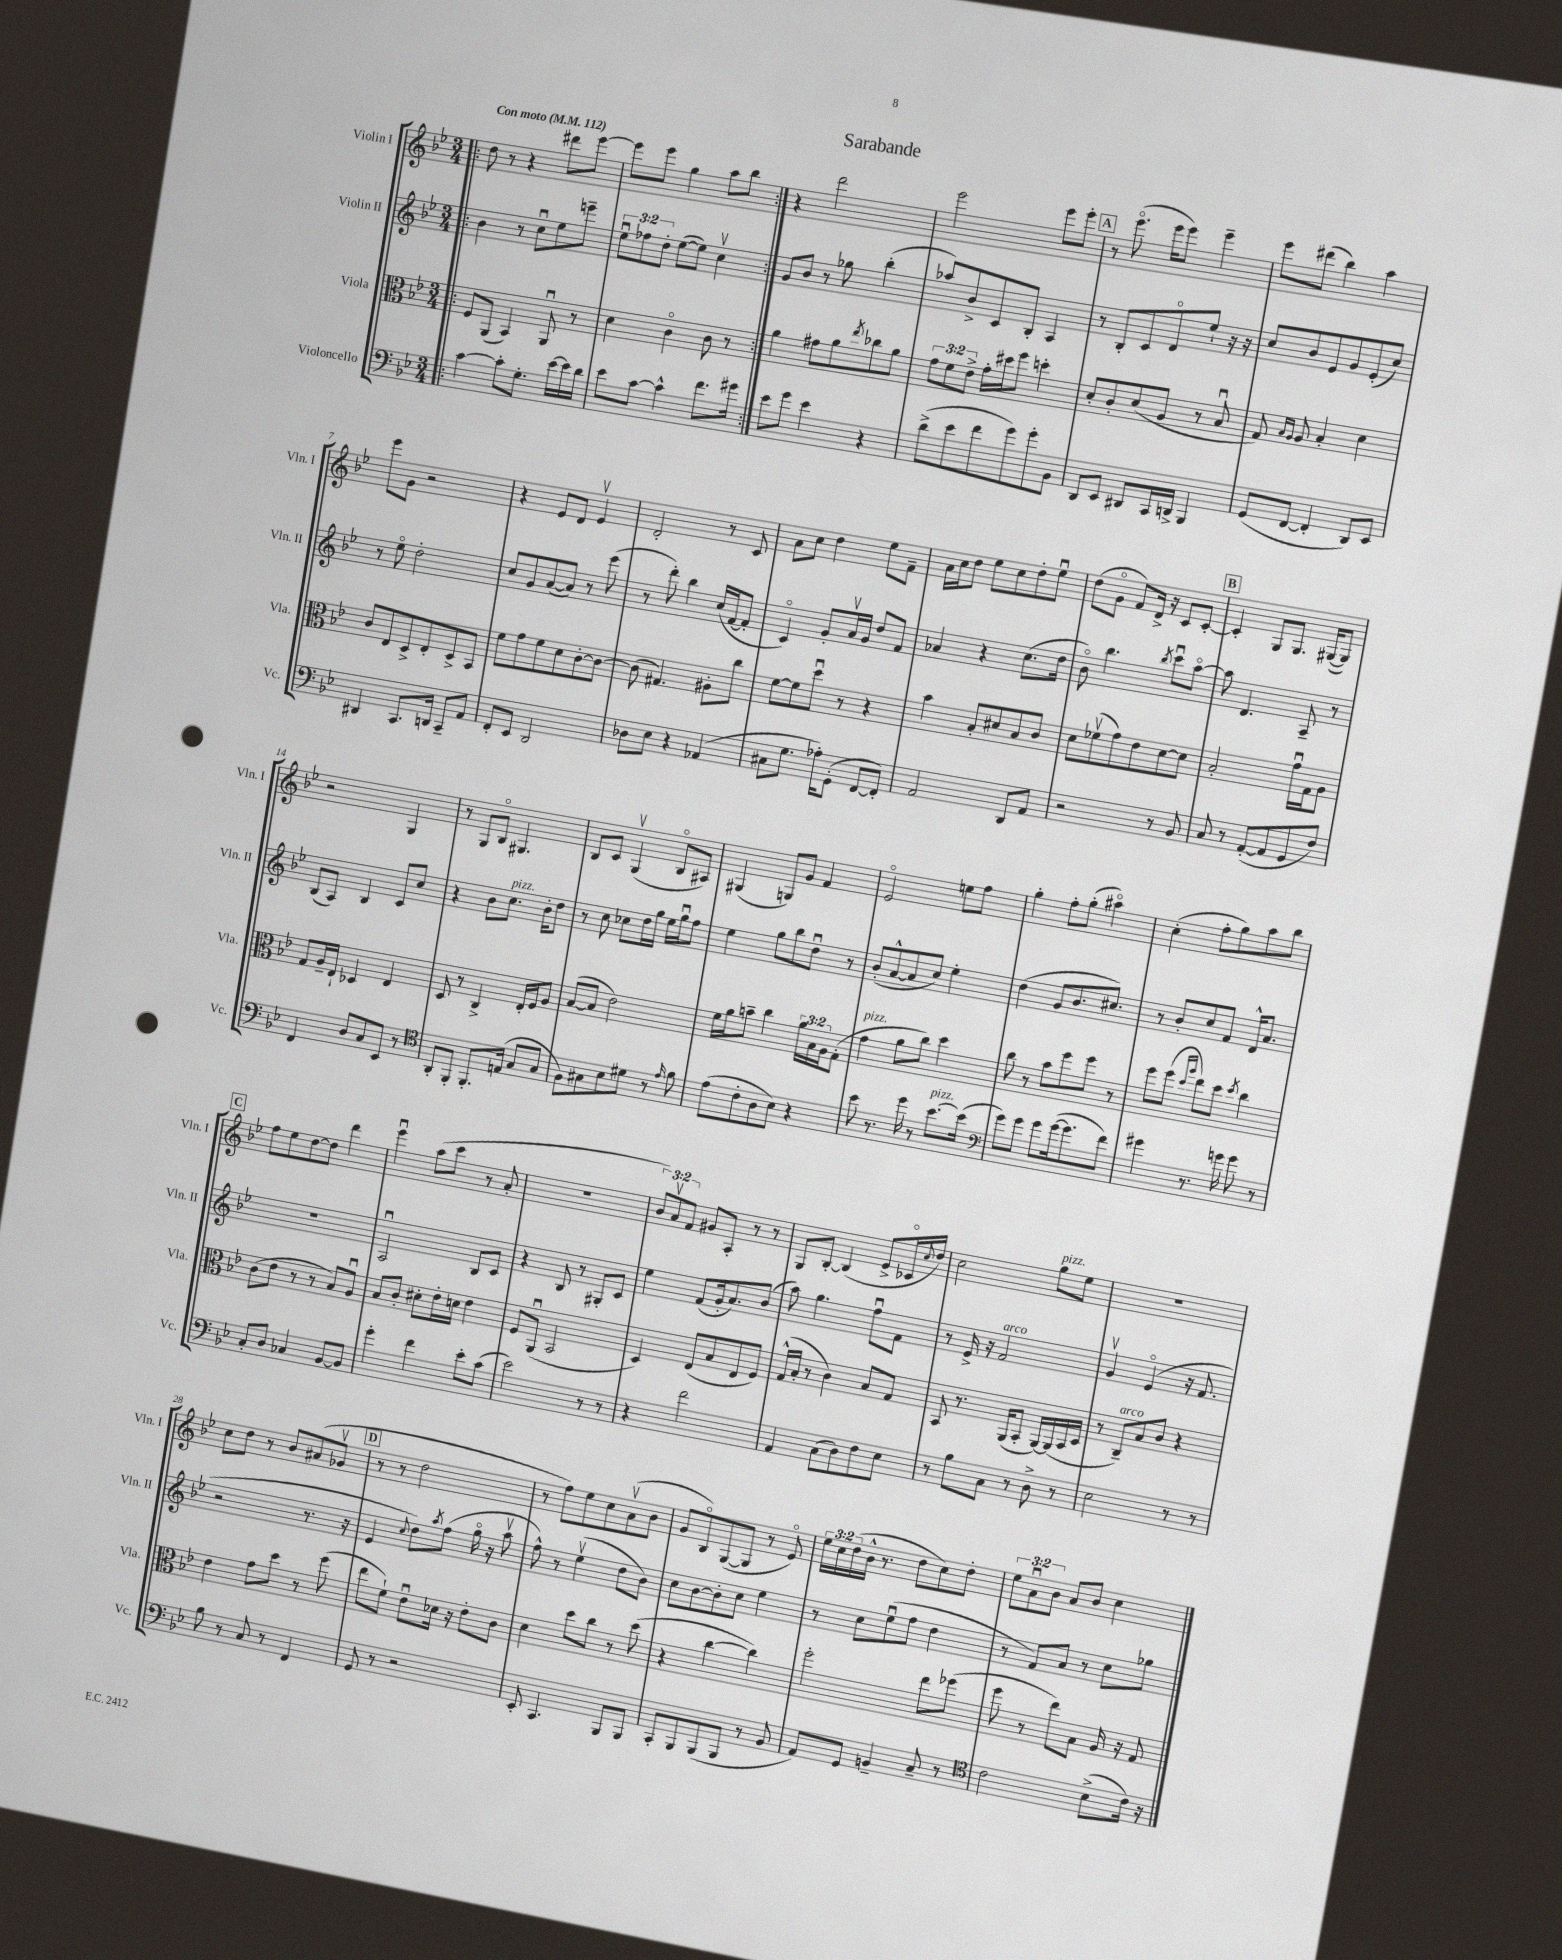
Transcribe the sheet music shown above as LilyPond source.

\header { title = "Sarabande" }
<<
\new StaffGroup <<
\new Staff = "s0" \with { instrumentName = "Violin I" shortInstrumentName = "Vln. I" } {
    \clef treble \key bes \major \numericTimeSignature \time 3/4 \override Staff.TupletNumber.text = #tuplet-number::calc-fraction-text \tempo "Con moto" 4 = 112
    \repeat volta 2 { \bar ".|:" d''8 r8 r4 dis'''8 ees'''8~ |
    ees'''8 ees'''8 g''4 a''8 bes''8 | }
    r4 d'''2 |
    ees'''2 ees'''8 ees'''8-. |
    \mark \markup { \box "A" } r8 ees'''8.\flageolet( ees'''16 ees'''8) ees'''4-- |
    ees'''8 dis'''8( bes''4) a''4 |
    ees'''8 g'8 r2 |
    r4 ees'8 d'8 ees'4\upbow |
    d'2-. r8 c'8 |
    a'8 c''8 d''4 ees''8 f'8-- |
    a'16 c''16 d''8 ees''8 c''8 d''8-. ees''8\downbow |
    d''8( g'8\flageolet f'8) d'16-> r16 c'8 c'8~-. |
    \mark \markup { \box "B" } c'4-. g8 g8. gis16~( gis8) |
    r2 g4 |
    r8 g8 bes8\flageolet gis4. |
    bes8 c'8 g4\upbow( bes8\flageolet ais8) |
    gis4( g8) g'8 f'4 |
    ees'2\flageolet e''8 f''8 |
    g''4-. f''8-. g''8-.( ais''4\flageolet) |
    c''4-.( f''8-. g''8) a''8 bes''8 |
    \mark \markup { \box "C" } f''8 ees''8 d''8~ d''8 d'''4 |
    ees'''4\downbow a''8( c'''8 r8 a'8-. |
    R2. |
    \tuplet 3/2 { bes'8) a'8\upbow f'8 } gis'8 a8-. r8 r8 |
    g8 bes8~-. bes4( ees'8-> ces'16\flageolet \appoggiatura { c''8 } d''16) |
    c''2 g''8^\markup { \italic "pizz." } ees''8 |
    R2. |
    c''8 d''8 r8 bes'8 ais'8( ges'8\upbow |
    \mark \markup { \box "D" } r8 r8 d''2 |
    r8 f''8) ees''8 c''8 a'8\upbow( bes'8 |
    g'8 bes8\flageolet) g8~( g8 r8 ees'8\flageolet) |
    \tuplet 3/2 { ees''16 c''16 d''16( } bes'16-^ r8. d''8 c''8) d''8-. |
    \tuplet 3/2 { ees''8 a'8\downbow bes'8 } a'8 bes'8 c''4 \bar "|." |
}
\new Staff = "s1" \with { instrumentName = "Violin II" shortInstrumentName = "Vln. II" } {
    \clef treble \key bes \major \numericTimeSignature \time 3/4 \override Staff.TupletNumber.text = #tuplet-number::calc-fraction-text
    \repeat volta 2 { \bar ".|:" bes'4 r8 c''8\downbow ees''8 e'''8-- |
    \tuplet 3/2 { ees''8\downbow fes''8 d''8-. } ees''8~( ees''8) c''4\upbow | }
    g'8 bes'8 r8 ges''8 bes''4-.( |
    aes''8) bes'8-> c'8 bes8-. a4 |
    \mark \markup { \box "A" } r8 bes8-. c'8 d'8\flageolet ees''8-! r16 r16 |
    c''8 bes'8 ees'8 g'8 ees'8-.( c''8) |
    r8 ees''8\flageolet d''2-. |
    c''8 g'8 a'8~( a'8) r8 ees'''8( |
    r8 d'''8-.) bes''4 c''16( f'16~ f'8-. |
    c'4\flageolet) g'8-. a'16\upbow g'16 d''8 f'8 |
    aes'4 r4 c''8.( d''16 |
    bes'8\flageolet) bes''4. \acciaccatura { bes''8 } c'''8\downbow a''8~\flageolet |
    \mark \markup { \box "B" } a''8 d'4. a8-- r8 |
    bes8( a8) bes4 c'8 c''8 |
    r4 bes'8 c''8.^\markup { \italic "pizz." } bes'16-. d''8 |
    r8 c''8 ces''8 d''16 g''16 ees''16 g''16\downbow f''8 |
    ees''4 g''8 bes''8 d''8\downbow r8 |
    bes'8-.( a'8~-^ a'8 c''8) ees''4-. |
    d''4( g'8 bes'8. cis''8.) |
    r8 bes'8-. c''8 f'8 d'16-^ a'8. |
    \mark \markup { \box "C" } R2. |
    a2\downbow bes8 c'8 |
    r4 bes8 r8 gis8-. c'8 |
    ees''4 f'8( g'16-. a'8.) bes'8( |
    a''8) g''4. f''8\downbow f'8 |
    r8 ees'16-> r16 f'2^\markup { \italic "arco" } |
    g'4\upbow ees'4\flageolet( r16 f'8. |
    r2 r8. r16 |
    \mark \markup { \box "D" } ees'4 \appoggiatura { c''8 } d''8) \acciaccatura { a''8 } f''8( g''16\flageolet r16 a''8\upbow |
    f''8-^) r8 ees''4\upbow( d''8 bes'8) |
    c''8 bes'8~ bes'8-. c''8 ees''4 |
    r8 c''8 ees''8\downbow( f''8 d''4 |
    r8 f'8) a'8 r8 c''8 ges''8 \bar "|." |
}
\new Staff = "s2" \with { instrumentName = "Viola" shortInstrumentName = "Vla." } {
    \clef alto \key bes \major \numericTimeSignature \time 3/4 \override Staff.TupletNumber.text = #tuplet-number::calc-fraction-text
    \repeat volta 2 { \bar ".|:" f8 a,8( bes,4) a,8\downbow r8 |
    d'4 c'4\flageolet c'8 r8 | }
    a'4 gis'8 a'8 \acciaccatura { ees''8 } ces''8 a'8 |
    \tuplet 3/2 { g'8 f'8 ees'8-> } g'16-. dis''16 f''8 d''4-. |
    \mark \markup { \box "A" } d'8-. c'8-. d'8( a8 r8 bes8\downbow |
    g8) \grace { bes16 a16 } a8 bes4-. d'4 |
    c'8 ees8 d8-> ees8-. d8-> bes,8 |
    f'8 g'8 f'8 d'8 c'8~-. c'8~ |
    c'8( gis4.) ais8-. c''8 |
    f'8~ f'8 d''8\downbow r8 r4 |
    bes'4 bes8-. dis'8 bes8 c'8 |
    d'8 fes'8\upbow( g'8) ees'8 d'8~ d'8 |
    \mark \markup { \box "B" } bes2-. g'16\downbow g16 a8 |
    g8 a16-- ees16-! des4 ees4 |
    d8 r8 c4-> ees16-. f16 a8 |
    bes8~( bes8 ees'2) |
    f'16 a'16 b'8-- c''4 \tuplet 3/2 { a'16 bes16 a16 } g8-.( |
    g'4^\markup { \italic "pizz." } a'8 c''8) d''4 |
    c''8 r8 bes'8 f''8 f''8 r8 |
    f''8 f''8( \grace { d''16 a''16 } ees''8) d''8 \acciaccatura { d''8 } c''4 |
    \mark \markup { \box "C" } c'8( ees'8 r8 r8 bes8) a8\downbow |
    bes8 c'8-. dis'8-. ees'16-. d'16 ees'4 |
    f8 a,8\downbow( bes,2 |
    d4) ees8( bes8 ees8 f8) |
    g16-^( bes16-. r8 c'4) bes8 g8 |
    bes,8 r8. a,16( bes,8-. a,16~) a,16( bes,16 d16 |
    r8 c8--^\markup { \italic "arco" }) bes8 c'8 r4 |
    ees'4 g'8 d''8 r8 f''8( |
    \mark \markup { \box "D" } ees''8 f'8-!) ees'8\downbow des'16 r16 ees'8-. c'8 |
    d'4 d''8 c''8 r8 d''8( |
    r4 c''4~ c''4) |
    f''2-. ees''8 fes''8( |
    f''8 r8 ees''8) bes8 a16 r16 g8 \bar "|." |
}
\new Staff = "s3" \with { instrumentName = "Violoncello" shortInstrumentName = "Vc." } {
    \clef bass \key bes \major \numericTimeSignature \time 3/4
    \repeat volta 2 { \bar ".|:" c'4~ c'8-. g8.-. ees'16~ ees'16 d'16 |
    ees'8 c'8~ c'4-^ f'8. gis'16 | }
    ees'8 g'8 ees'4 r4 |
    d'8->( ees'8 f'8 g'8) g'8-. bes,8 |
    \mark \markup { \box "A" } d,8 ees,8 dis,8 c,16 d,16-> bes,,4 |
    g,8( f,8~ f,4-. d,8) ees,8 |
    dis,4 c,8. d,16 c,8-- a,8 |
    f,8-. ees,8 d,2 |
    des8 ees8 r4 aes,4( |
    cis8 g8. aes16-.) g,8-.( f,8~ f,8-.) |
    a,2 d,8 a,8 |
    r2 r8 bes,8 |
    \mark \markup { \box "B" } c8 r8 a,8~-.( a,8 g,8 f8) |
    f,4 d8 c8 ees,8 r8 |
    \clef tenor a,8-. f,8-. f,8.-. e16( g8 g8 |
    f8) gis8 bes8 dis'8 r8 \grace { ees'16 } f'8 |
    ees'8( c'8-. a8 bes8) r4 |
    bes'8 r8. d''16 r8 bes'8.~^\markup { \italic "pizz." } bes'16( |
    \clef bass g'8) g'8 g'8 g'16~( g'8. f'8) |
    gis'4 r8. g'16 g'8 r8 |
    \mark \markup { \box "C" } c8-. d8 ces4 bes,8~ bes,8 |
    g'4-. f'4 ees'8-. c'8( |
    ees'2) r8 r8 |
    r4 f'2 |
    a,4 c8( d8) f8 ees8 |
    r8 bes8 c8 r8 d8-> r8 |
    ees2 r8 r8 |
    bes8 r8 c8 r8 f,4 |
    \mark \markup { \box "D" } g,8 r8 r2 |
    ees,8-. c,4. bes,,8 bes,,8 |
    c,8-. bes,,8 bes,,8( bes,,8 r8 bes,8 |
    a,8) g,8 b,4-- c8-- r8 |
    \clef tenor c'2 bes8->( c'16) r16 \bar "|." |
}
>>
>>
